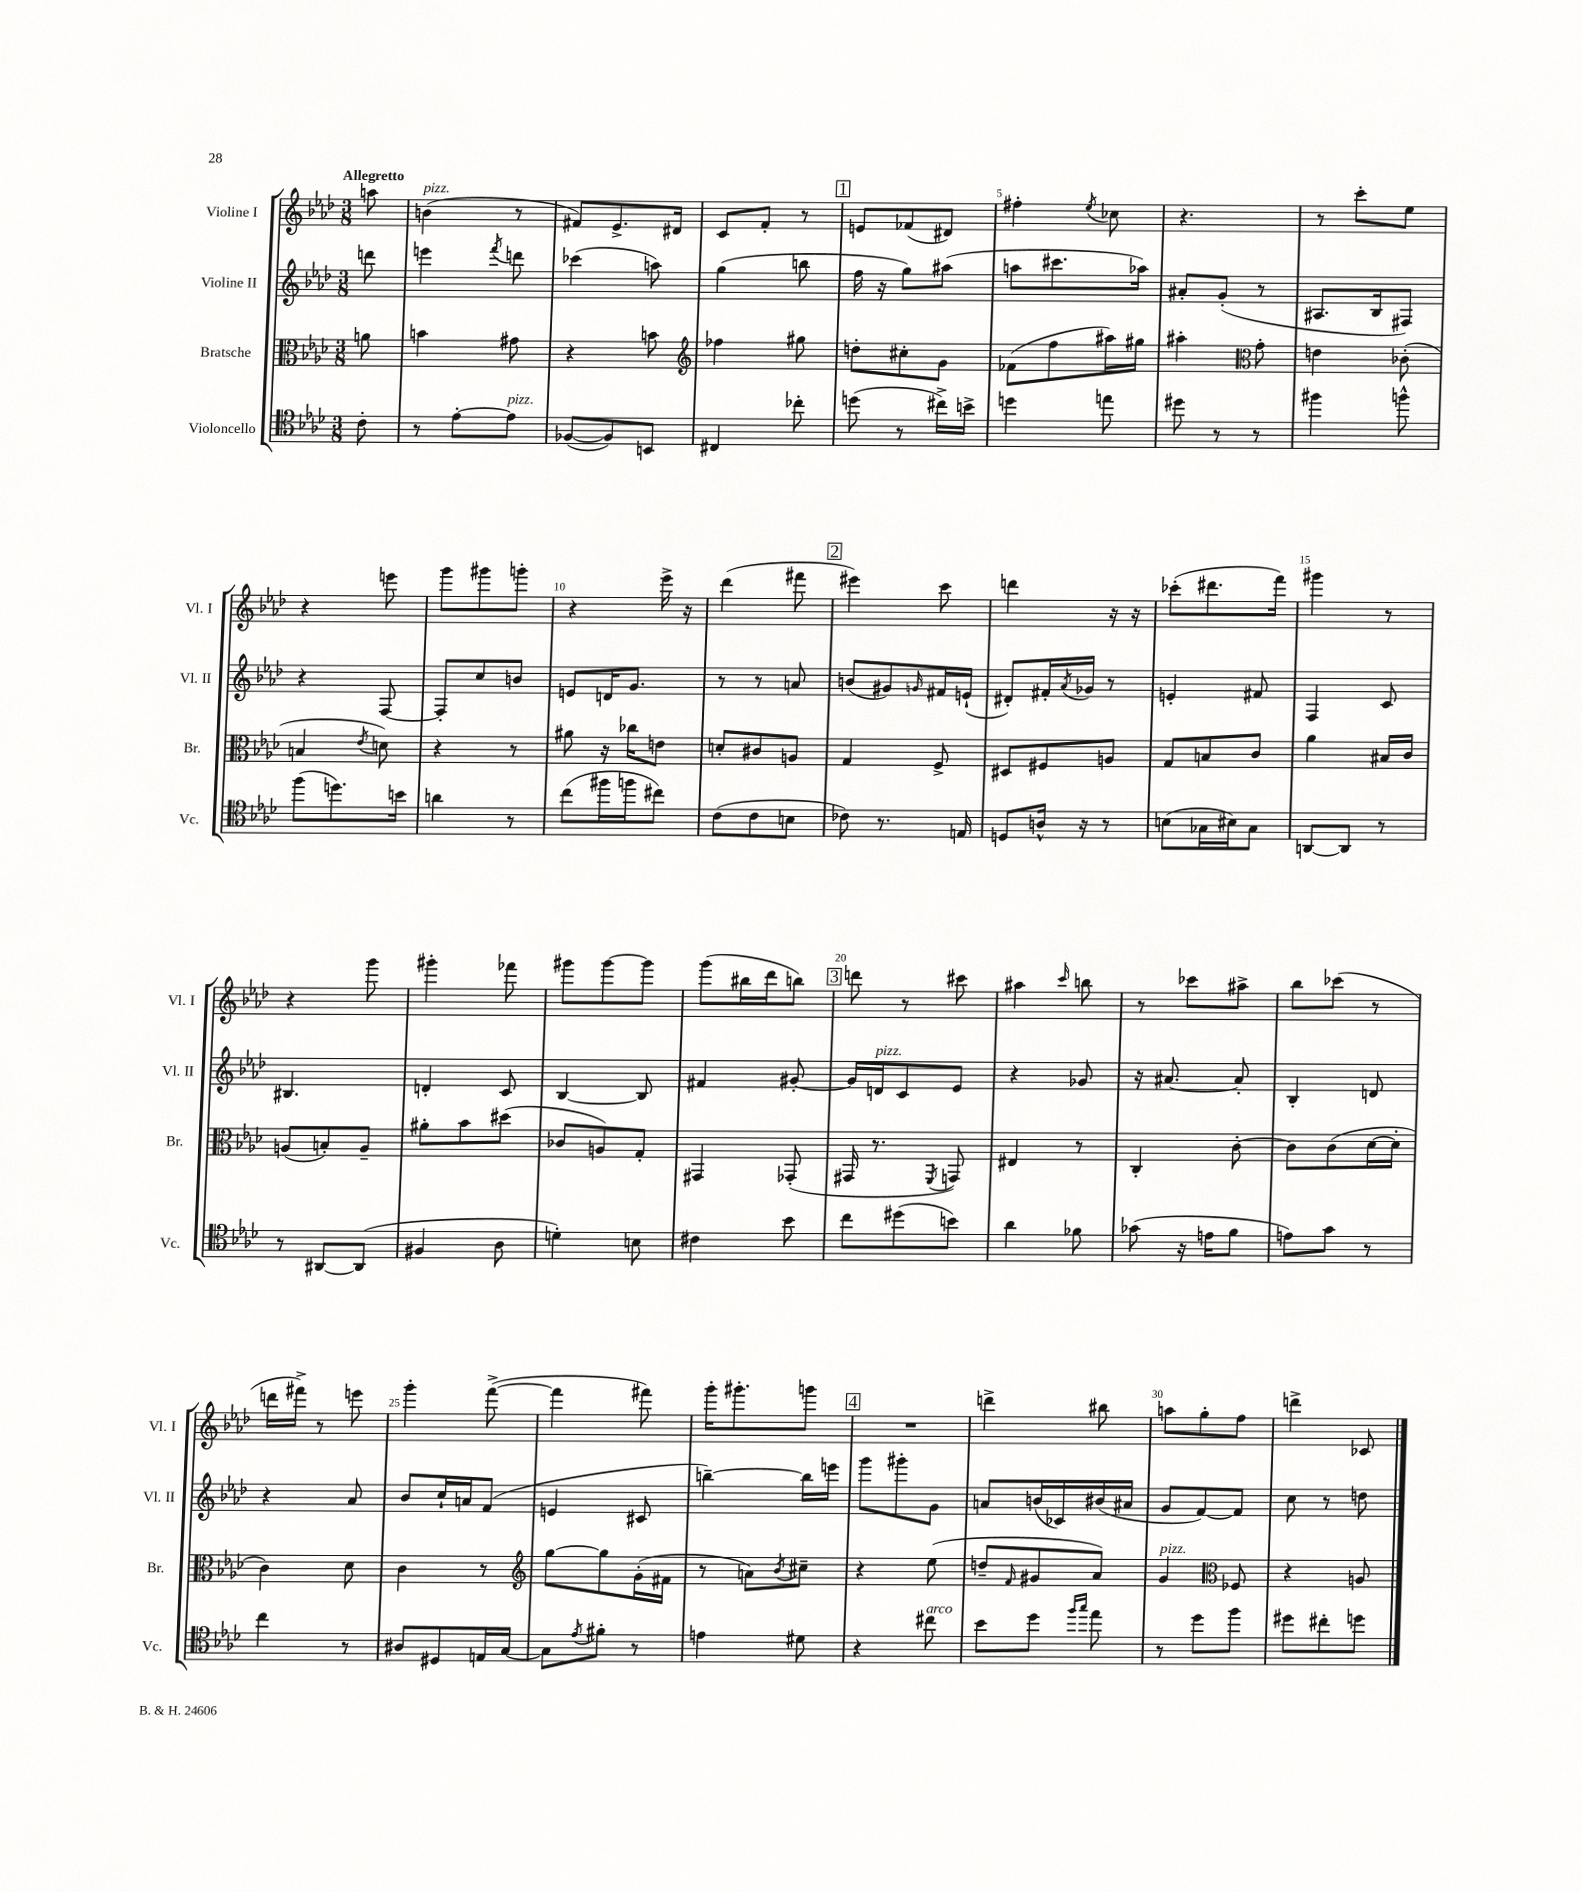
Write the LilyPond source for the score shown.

<<
\new StaffGroup <<
\new Staff = "s0" \with { instrumentName = "Violine I" shortInstrumentName = "Vl. I" } {
    \clef treble \key aes \major \numericTimeSignature \time 3/8 \partial 8 \tempo "Allegretto"
    a''8 |
    b'4^\markup { \italic "pizz." }( r8 |
    fis'8) ees'8.-> dis'16 |
    c'8 f'8-. r8 |
    \mark \markup { \box "1" } e'8 fes'8( dis'8) |
    fis''4-. \acciaccatura { ees''8 } ces''8 |
    r4. |
    r8 c'''8-. ees''8 |
    r4 e'''8 |
    g'''8 gis'''8 g'''8-. |
    r4 ees'''16-> r16 |
    des'''4( fis'''8 |
    \mark \markup { \box "2" } eis'''4) c'''8 |
    d'''4 r16 r16 |
    ces'''8-.( dis'''8. f'''16) |
    gis'''4 r8 |
    r4 g'''8 |
    gis'''4-. fes'''8 |
    gis'''8 gis'''8~ gis'''8 |
    g'''8( bis''16 des'''16 b''8) |
    \mark \markup { \box "3" } d'''8 r8 cis'''8 |
    ais''4 \grace { c'''16 } b''8 |
    r8 ces'''8 ais''8-> |
    bes''8 ces'''8( r8 |
    d'''16 fis'''16->) r8 e'''8 |
    g'''4-. f'''8~->( |
    f'''4 fis'''8) |
    g'''16-. gis'''8.-. g'''8 |
    \mark \markup { \box "4" } R4. |
    d'''4-> bis''8 |
    a''8 g''8-. f''8 |
    d'''4-> ces'8 \bar "|." |
}
\new Staff = "s1" \with { instrumentName = "Violine II" shortInstrumentName = "Vl. II" } {
    \clef treble \key aes \major \numericTimeSignature \time 3/8 \partial 8
    d'''8 |
    e'''4 \acciaccatura { f'''8 } d'''8 |
    ces'''4( a''8) |
    g''4( b''8 |
    \mark \markup { \box "1" } f''16 r16 g''8) ais''8( |
    a''8 cis'''8. aes''16) |
    ais'8-. g'8-.( r8 |
    ais8. bes16 fis8) |
    r4 f8~ |
    f8-. c''8 b'8 |
    e'8 d'16 g'8. |
    r8 r8 a'8 |
    \mark \markup { \box "2" } b'8( gis'8) \grace { g'16 } fis'16 e'16-!( |
    dis'8-.) fis'16-. \acciaccatura { aes'8 } ges'16 r8 |
    e'4-. fis'8 |
    f4 c'8 |
    bis4. |
    d'4-. c'8 |
    bes4~ bes8 |
    fis'4 gis'8~-. |
    \mark \markup { \box "3" } gis'16 d'16^\markup { \italic "pizz." } c'8 ees'8 |
    r4 ges'8 |
    r16 ais'8.~ ais'8-. |
    bes4-. d'8 |
    r4 aes'8 |
    bes'8 c''16-! a'16 f'8( |
    e'4 cis'8 |
    b''4~--) b''16 e'''16 |
    \mark \markup { \box "4" } g'''8 gis'''8-. g'8 |
    a'8 b'16( ces'16) bis'16( ais'16 |
    g'8 f'8~) f'8 |
    c''8 r8 d''8 \bar "|." |
}
\new Staff = "s2" \with { instrumentName = "Bratsche" shortInstrumentName = "Br." } {
    \clef alto \key aes \major \numericTimeSignature \time 3/8 \partial 8
    a'8 |
    b'4 gis'8 |
    r4 b'8 |
    \clef treble fes''4 gis''8 |
    \mark \markup { \box "1" } d''8-. cis''8-. g'8 |
    fes'8( f''8 ais''16) gis''16 |
    ais''4-. \clef alto g'8-. |
    e'4 ces'8-.( |
    b4 \acciaccatura { ees'8 } d'8) |
    r4 r8 |
    ais'8 r16 ces''16 e'8 |
    d'8-. cis'8 a8 |
    \mark \markup { \box "2" } g4 f8-> |
    dis8 fis8 a8 |
    g8 b8 c'8 |
    aes'4 bis16 c'16 |
    a8( b8-.) a8-- |
    ais'8-. bes'8 dis''8( |
    ces'8 a8) g8-. |
    gis,4 ges,8-.( |
    \mark \markup { \box "3" } gis,16 r8. \acciaccatura { f,8 } g,8) |
    eis4 r8 |
    c4-. c'8~-. |
    c'8 c'8( des'16~ des'16-. |
    c'4) des'8 |
    c'4 r8 |
    \clef treble g''8~ g''8 g'16-.( fis'16 |
    r8 a'8) \acciaccatura { bes'8 } cis''8-- |
    \mark \markup { \box "4" } r4 ees''8( |
    d''8-- \grace { f'16 } gis'8 aes'8) |
    g'4^\markup { \italic "pizz." } \clef alto fes8 |
    r4 a8 \bar "|." |
}
\new Staff = "s3" \with { instrumentName = "Violoncello" shortInstrumentName = "Vc." } {
    \clef tenor \key aes \major \numericTimeSignature \time 3/8 \partial 8
    c'8-. |
    r8 ees'8~-. ees'8^\markup { \italic "pizz." } |
    fes8~( fes8) b,8 |
    cis4 ces''8-. |
    \mark \markup { \box "1" } d''8( r8 cis''16->) b'16-> |
    d''4 e''8 |
    dis''8 r8 r8 |
    fis''4 f''8-^ |
    f''8( d''8.) b'16 |
    a'4 r8 |
    c''8( fis''16 f''16 cis''8) |
    c'8( c'8 b8 |
    \mark \markup { \box "2" } ces'8) r8. e16 |
    d8 a16-^ r16 r8 |
    b8( ges16 bis16) ges8 |
    a,8~ a,8 r8 |
    r8 ais,8~ ais,8( |
    fis4 aes8 |
    d'4-.) b8 |
    cis'4 bes'8 |
    \mark \markup { \box "3" } c''8 dis''8( b'8) |
    aes'4 fes'8 |
    ges'8( r16 e'16 f'8 |
    e'8) g'8 r8 |
    c''4 r8 |
    ais8 dis8 e16 g16~ |
    g8 \acciaccatura { ees'8 } fis'8-. r8 |
    e'4 dis'8 |
    \mark \markup { \box "4" } r4 cis''8^\markup { \italic "arco" } |
    bes'8 des''8 \grace { f''16 g''16 } ees''8 |
    r8 des''8 f''8 |
    dis''8 cis''8-. d''8 \bar "|." |
}
>>
>>
\layout { \context { \Score \override BarNumber.break-visibility = ##(#f #t #t) barNumberVisibility = #(every-nth-bar-number-visible 5) } }
